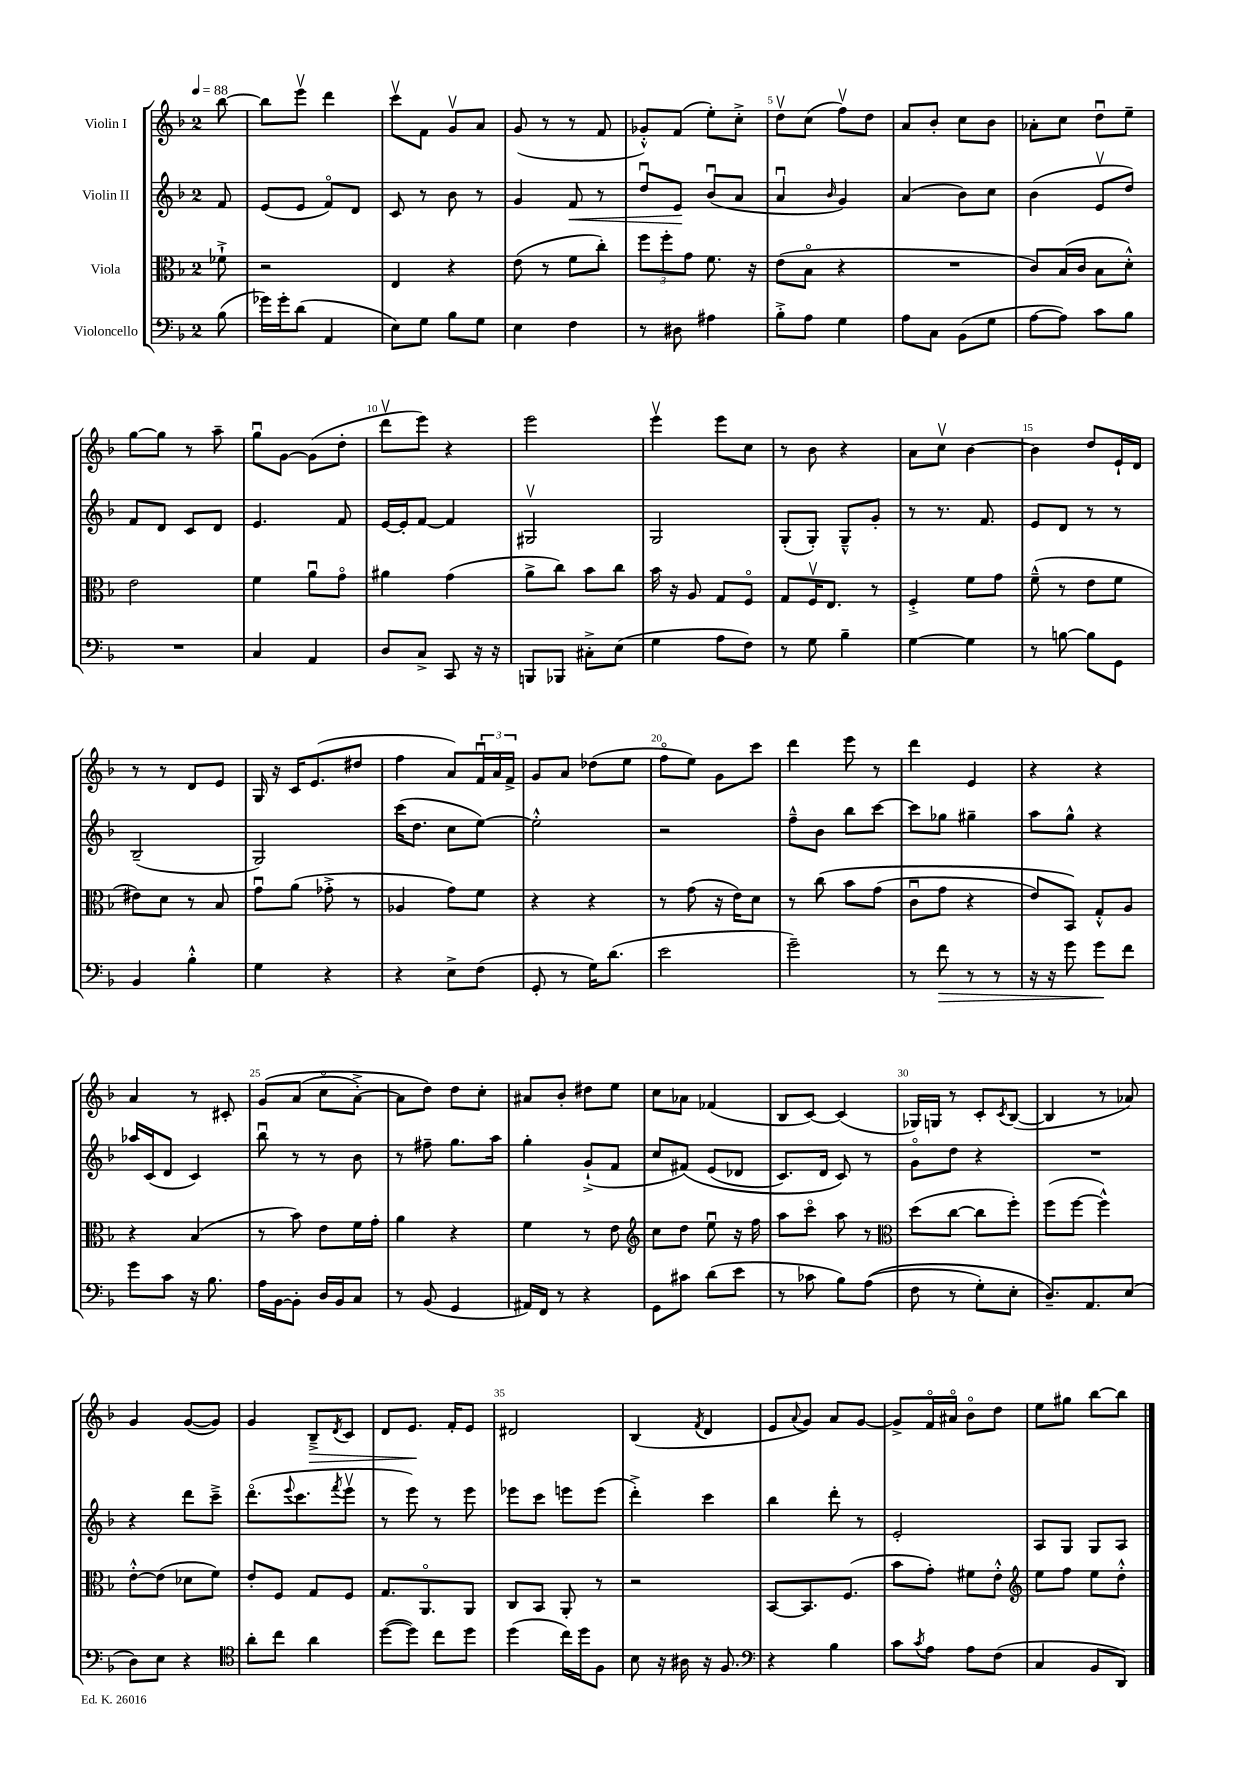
<<
\new StaffGroup <<
\new Staff = "s0" \with { instrumentName = "Violin I" } {
    \clef treble \key f \major \once \override Staff.TimeSignature.style = #'single-digit \time 2/4 \partial 8 \tempo 4 = 88
    bes''8~ |
    bes''8 e'''8\upbow d'''4 |
    c'''8\upbow f'8 g'8\upbow a'8 |
    g'8( r8 r8 f'8 |
    ges'8-.-^) f'8( e''8-.) c''8-.-> |
    d''8\upbow c''8( f''8\upbow) d''8 |
    a'8 bes'8-. c''8 bes'8 |
    aes'8-. c''8 d''8\downbow e''8-- |
    g''8~ g''8 r8 a''8-- |
    g''8\downbow g'8~ g'8( d''8-. |
    d'''8\upbow e'''8) r4 |
    e'''2 |
    e'''4\upbow e'''8 c''8 |
    r8 bes'8 r4 |
    a'8 c''8\upbow bes'4~ |
    bes'4 d''8 e'16-! d'16 |
    r8 r8 d'8 e'8 |
    g16 r16 c'16 e'8.( dis''8 |
    f''4 a'8) \tuplet 3/2 { f'16\downbow a'16 f'16-> } |
    g'8 a'8 des''8( e''8 |
    f''8\flageolet e''8) g'8 c'''8 |
    d'''4 e'''8 r8 |
    d'''4 e'4 |
    r4 r4 |
    a'4 r8 cis'8-. |
    g'8\( a'8( c''8\flageolet a'8~-.->) |
    a'8 d''8\) d''8 c''8-. |
    ais'8 bes'8-. dis''8 e''8 |
    c''8 aes'8 fes'4( |
    bes8 c'8~) c'4( |
    ges16) g16 r8 c'8-. \acciaccatura { c'8 } bes8~( |
    bes4 r8 aes'8) |
    g'4 g'8~( g'8) |
    g'4 bes8--->\> \acciaccatura { d'8 } c'8 |
    d'8 e'8.\! f'16-. e'8 |
    dis'2 |
    bes4( \acciaccatura { f'8 } d'4 |
    e'8 \appoggiatura { a'8 } g'8) a'8 g'8~ |
    g'8-> f'16\flageolet ais'16\flageolet bes'8\flageolet d''8 |
    e''8 gis''8 bes''8~ bes''8 \bar "|." |
}
\new Staff = "s1" \with { instrumentName = "Violin II" } {
    \clef treble \key f \major \once \override Staff.TimeSignature.style = #'single-digit \time 2/4 \partial 8
    f'8 |
    e'8( e'8 f'8\flageolet) d'8 |
    c'8 r8 bes'8 r8 |
    g'4 f'8\< r8 |
    d''8\downbow e'8\! bes'8\downbow( a'8 |
    a'4\downbow \grace { bes'16 } g'4) |
    a'4( bes'8) c''8 |
    bes'4( e'8\upbow d''8) |
    f'8 d'8 c'8 d'8 |
    e'4. f'8 |
    e'16~ e'16-. f'8~ f'4 |
    gis2\upbow |
    g2 |
    g8-.( g8-.) g8---^ g'8-. |
    r8 r8. f'8. |
    e'8 d'8 r8 r8 |
    bes2--( |
    g2) |
    c'''16( d''8. c''8 e''8~) |
    e''2-.-^ |
    r2 |
    f''8---^ bes'8 bes''8 c'''8~ |
    c'''8 ges''8 gis''4-- |
    a''8 g''8-^ r4 |
    aes''16 c'16( d'8 c'4) |
    bes''8\downbow r8 r8 bes'8 |
    r8 fis''8-- g''8. a''16 |
    g''4-. g'8-!->( f'8 |
    c''8 fis'8)\( e'8( des'8 |
    c'8.) d'16 c'8\) r8 |
    g'8\flageolet d''8 r4 |
    R2 |
    r4 d'''8 c'''8---> |
    d'''8.\flageolet( \appoggiatura { e'''8 } c'''8. \acciaccatura { f'''8 } e'''8\upbow |
    r8 e'''8) r8 e'''8 |
    ees'''8 c'''8 e'''8 e'''8( |
    d'''4-.->) c'''4 |
    bes''4 d'''8-. r8 |
    e'2-. |
    a8 g8 g8 a8 \bar "|." |
}
\new Staff = "s2" \with { instrumentName = "Viola" } {
    \clef alto \key f \major \once \override Staff.TimeSignature.style = #'single-digit \time 2/4 \partial 8
    fes'8-!-> |
    r2 |
    e4 r4 |
    e'8( r8 f'8 c''8-.) |
    \tuplet 3/2 { f''8 f''8-. g'8 } f'8. r16 |
    e'8( bes8\flageolet r4 |
    R2 |
    c'8) bes16( c'16 bes8 d'8-.-^) |
    e'2 |
    f'4 a'8\downbow g'8\flageolet |
    ais'4 g'4( |
    a'8-> c''8) bes'8 c''8 |
    bes'16 r16 a8 g8 f8\flageolet |
    g8 f16\upbow e8. r8 |
    f4-.-> f'8 g'8 |
    f'8---^( r8 e'8 f'8 |
    eis'8) d'8 r8 bes8 |
    g'8\downbow a'8( ges'8-.-> r8 |
    aes4 g'8) f'8 |
    r4 r4 |
    r8 g'8( r16 e'16) d'8 |
    r8 c''8\( bes'8 g'8( |
    c'8\downbow g'8 r4 |
    e'8) bes,8\) g8-.-^ a8 |
    r4 bes4( |
    r8 bes'8) e'8 f'16 g'16-. |
    a'4 r4 |
    f'4 r8 e'8 |
    \clef treble c''8 d''8 e''8\downbow r16 f''16 |
    a''8 c'''8\flageolet a''8 r8 |
    \clef alto d''8( c''8~ c''8 f''8-.) |
    f''8( f''8~ f''4-^) |
    e'8~-.-^ e'8( des'8 f'8) |
    e'8-. f8 g8 f8 |
    g8. a,8.\flageolet a,8 |
    c8 bes,8 a,8-. r8 |
    r2 |
    bes,8~ bes,8. f8.( |
    bes'8 g'8-.) fis'8 e'8-.-^ |
    \clef treble e''8 f''8 e''8 d''8-.-^ \bar "|." |
}
\new Staff = "s3" \with { instrumentName = "Violoncello" } {
    \clef bass \key f \major \once \override Staff.TimeSignature.style = #'single-digit \time 2/4 \partial 8
    bes8( |
    ges'16) ges'16-. d'8( a,4 |
    e8) g8 bes8 g8 |
    e4 f4 |
    r8 dis8 ais4 |
    bes8-.-> a8 g4 |
    a8 c8 bes,8( g8 |
    a8~ a8) c'8 bes8 |
    R2 |
    c4 a,4 |
    d8 c8-> c,8 r16 r16 |
    b,,8 bes,,8 cis8-.-> e8( |
    g4 a8 f8) |
    r8 g8 bes4-- |
    g4~ g4 |
    r8 b8~ b8 g,8 |
    bes,4 bes4-.-^ |
    g4 r4 |
    r4 e8-> f8( |
    g,8-. r8 g16) d'8.( |
    e'2 |
    g'2--) |
    r8 f'8\> r8 r8 |
    r16 r16 g'8 g'8\! f'8 |
    g'8 c'8 r16 bes8. |
    a16 bes,16~ bes,8-. d16 bes,16 c8 |
    r8 bes,8( g,4 |
    ais,16) f,16 r8 r4 |
    g,8 cis'8 d'8( e'8 |
    r8 ces'8 bes8) a8(\( |
    f8 r8 g8-.) e8-. |
    d8.--\) a,8. e8( |
    d8) e8 r4 |
    \clef tenor a'8-. c''8 a'4 |
    d''8~( d''8) c''8 d''8 |
    d''4( c''16) d''16 f8 |
    bes8 r16 ais16 r16 f8. |
    \clef bass r4 bes4 |
    c'8 \acciaccatura { c'8 } a8 a8 f8( |
    c4 bes,8 d,8) \bar "|." |
}
>>
>>
\layout { \context { \Score \override BarNumber.break-visibility = ##(#f #t #t) barNumberVisibility = #(every-nth-bar-number-visible 5) } }
